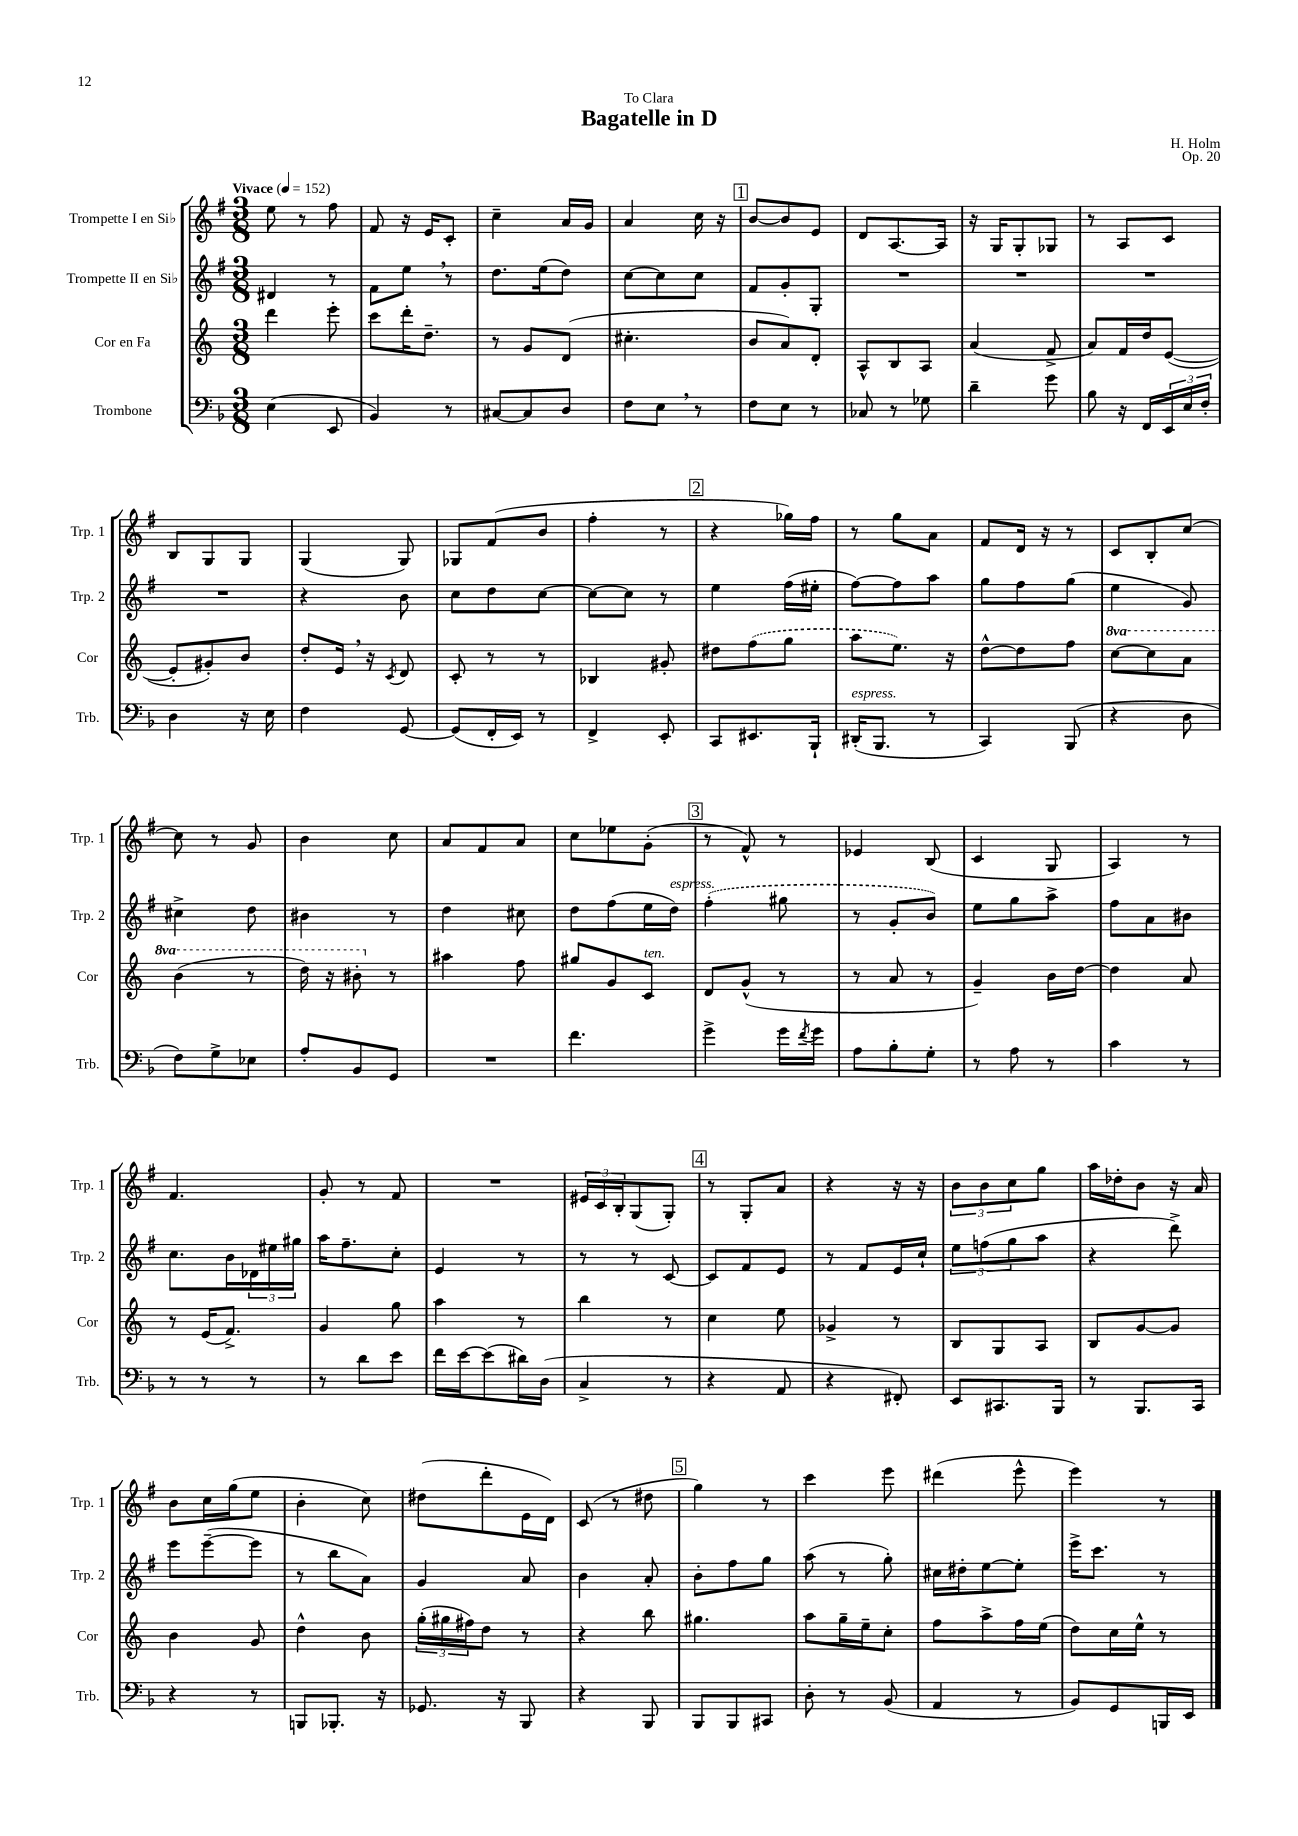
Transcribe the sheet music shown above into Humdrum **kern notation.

**kern	**kern	**kern	**kern
*staff4	*staff3	*staff2	*staff1
*clefF4	*clefG2	*clefG2	*clefG2
*k[b-]	*k[]	*k[f#]	*k[f#]
*M3/8	*M3/8	*M3/8	*M3/8
*MM152	*MM152	*MM152	*MM152
(4E\	4ddd\	4d#/	8ee\
.	.	.	8r
8EE/	8eee'\	8r	8ff#\
=	=	=	=
4BB-/)	8ccc\L	8f#\L	8f#/
.	16ddd'\K	8ee\J	16r
.	8.dd~\J	.	16e/LK
8r	.	8r	8c'/J
=	=	=	=
[8C#/L	8r	8.dd\L	4cc~\
8C#/]	8g/L	.	.
.	.	(16ee\k	.
8D/J	(8d/J	8dd\J)	16a/LL
.	.	.	16g/JJ
=	=	=	=
8F\L	4.cc#'\	[8cc\L	4a/
8E\J	.	8cc\]	.
8r	.	8cc\J	16cc\
.	.	.	16r
=	=	=	=
8F\L	8b/L	8f#/L	[8b/L
8E\J	8a/)	8g'/	8b/]
8r	8d'/J	8G'/J	8e/J
=	=	=	=
8C-/	8A^^/L	4.r	8d/L
8r	8B/	.	[8.A/
8G-\	8A/J	.	.
.	.	.	16A/]Jk
=	=	=	=
4d~\	(4a/	4.r	16r
.	.	.	16G/LK
.	.	.	8G'/
8g\	8f^/	.	8G-/J
=	=	=	=
8B-\	8a/L)	4.r	8r
16r	16f/L	.	8A/L
16FF/LL	16dd/J	.	.
24EE/	([8e/J	.	8c/J
24E/	.	.	.
24F'/JJ	.	.	.
=	=	=	=
4D\	8e'/]L	4.r	8B/L
.	8g#'/)	.	8G/
16r	8b/J	.	8G/J
16E\	.	.	.
=	=	=	=
4F\	8dd'/L	4r	(4G/
.	16e/Jk	.	.
.	16r	.	.
.	8qc/	.	.
[8GG/	8d/	8b\	8G/)
=	=	=	=
(8GG/]L	8c'/	8cc\L	8G-/L
16FF'/L	8r	8dd\	(8f#/
16EE/JJ)	.	.	.
8r	8r	[8cc\J	8b/J
=	=	=	=
4FF^/	4B-/	8cc\_L	4ff#'\
.	.	8cc\]J	.
8EE'/	8g#'/	8r	8r
=	=	=	=
8CC/L	8dd#\L	4ee\	4r
8.EE#/	(8ff\	.	.
.	8gg\J	(16ff#\LL	16gg-\LL)
16BBB-`/Jk	.	16ee#'\JJ	16ff#\JJ
=	=	=	=
(16DD#'/LK	8aa\L	[8ff#\L)	8r
8.BBB-/J	.	.	.
.	8.ee\J)	8ff#\]	8gg\L
8r	.	8aa\J	8a\J
.	16r	.	.
=	=	=	=
4CC/)	[8dd^^\L	8gg\L	8f#/L
.	8dd\]	8ff#\	16d/Jk
.	.	.	16r
(8BBB-/	8ff\J	(8gg\J	8r
=	=	=	=
4r	[8ccc\L	4ee\	8c/L
.	8ccc\]	.	8B'/
8D\	8aa\J	8g/)	[8cc/J
=	=	=	=
8F\L)	(4bb\	4cc#^\	8cc\]
8G^\	.	.	8r
8E-\J	8r	8dd\	8g/
=	=	=	=
8A'/L	16ddd\)	4b#\	4b\
.	16r	.	.
8BB-/	8bb#'\	.	.
8GG/J	8r	8r	8cc\
=	=	=	=
4.r	4aa#\	4dd\	8a/L
.	.	.	8f#/
.	8ff\	8cc#\	8a/J
=	=	=	=
4.f\	8gg#/L	8dd\L	8cc\L
.	8g/	(8ff#\	8ee-\
.	8c/J	16ee\L	(8g'\J
.	.	16dd\JJ)	.
=	=	=	=
4g^\	8d/L	(4ff#'\	8r
.	(8g^^/J	.	8f#^^/)
16g\LL	8r	8gg#\	8r
8qf/	.	.	.
16g\JJ	.	.	.
=	=	=	=
8A\L	8r	8r	4e-/
8B-'\	8a/	8g'/L	.
8G'\J	8r	8b/J)	(8B/
=	=	=	=
8r	4g~/)	8ee\L	4c/
8A\	.	8gg\	.
8r	16b\LL	8aa^\J	8G/
.	[16dd\JJ	.	.
=	=	=	=
4c\	4dd\]	8ff#\L	4A/)
.	.	8a\	.
8r	8a/	8b#\J	8r
=	=	=	=
8r	8r	8.cc\L	4.f#/
8r	(16e/LK	.	.
.	8.f^/J)	16b\L	.
8r	.	24d-\	.
.	.	24ee#\	.
.	.	24gg#\JJ	.
=	=	=	=
8r	4g/	16aa\LK	8g'/
.	.	8.ff#~\	.
8d\L	.	.	8r
8e\J	8gg\	8cc'\J	8f#/
=	=	=	=
16f\LL	4aa\	4e/	4.r
[16e\J	.	.	.
(8e\]	.	.	.
16d#\L)	8r	8r	.
(16D\JJ	.	.	.
=	=	=	=
4C^/	4bb\	8r	24e#/LL
.	.	.	24c/
.	.	.	24B'/J
.	.	8r	(8G/
8r	8r	[8c/	8G'/J)
=	=	=	=
4r	4cc\	8c/]L	8r
.	.	8f#/	8G'/L
8AA/	8ee\	8e/J	8a/J
=	=	=	=
4r	4g-^/	8r	4r
.	.	8f#/L	.
8FF#'/)	8r	16e/L	16r
.	.	16cc`/JJ	16r
=	=	=	=
8EE/L	8B/L	12ee\L	12b\L
.	.	(12ff\	12b\
8.CC#/	8G/	.	.
.	.	12gg\	12cc\
.	8A/J	8aa\J	8gg\J
16BBB-/Jk	.	.	.
=	=	=	=
8r	8B/L	4r	16aa\LL
.	.	.	16dd-'\J
8.BBB-/L	[8g/	.	8b\J
.	8g/]J	8ddd^\)	16r
16CC/Jk	.	.	16a/
=	=	=	=
4r	4b\	8eee\L	8b\L
.	.	([8eee~\	16cc\L
.	.	.	(16gg\J
8r	8g/	8eee\]J	8ee\J
=	=	=	=
8BBB/L	4dd^^\	8r	4b'\
8.BBB-'/J	.	8bb\L	.
.	8b\	8a\J)	8cc\)
16r	.	.	.
=	=	=	=
8.GG-/	(24gg'\LL	4g/	(8dd#\L
.	24gg#\	.	.
.	24ff#\J)	.	.
.	8dd\J	.	8ddd'\
16r	.	.	.
8BBB-/	8r	8a/	16e\L
.	.	.	16d\JJ)
=	=	=	=
4r	4r	4b\	(8c/
.	.	.	8r
8BBB-/	8bb\	8a'/	8dd#\
=	=	=	=
8BBB-/L	4.gg#\	8b'\L	4gg\)
8BBB-/	.	8ff#\	.
8CC#/J	.	8gg\J	8r
=	=	=	=
8D'\	8aa\L	(8aa\	4ccc\
8r	16gg~\L	8r	.
.	16ee~\J	.	.
(8BB-/	8cc'\J	8gg'\)	8eee\
=	=	=	=
4AA/	8ff\L	16cc#\LL	(4ddd#\
.	.	16dd#'\J	.
.	8aa^\	[8ee\	.
8r	16ff\L	8ee'\]J	8eee^^\
.	(16ee\JJ	.	.
=	=	=	=
8BB-/L)	8dd\L)	16eee^\LK	4eee\)
.	.	8.ccc\J	.
8GG/	16cc\L	.	.
.	16ee^^\JJ	.	.
16BBB/L	8r	8r	8r
16EE/JJ	.	.	.
==	==	==	==
*-	*-	*-	*-
